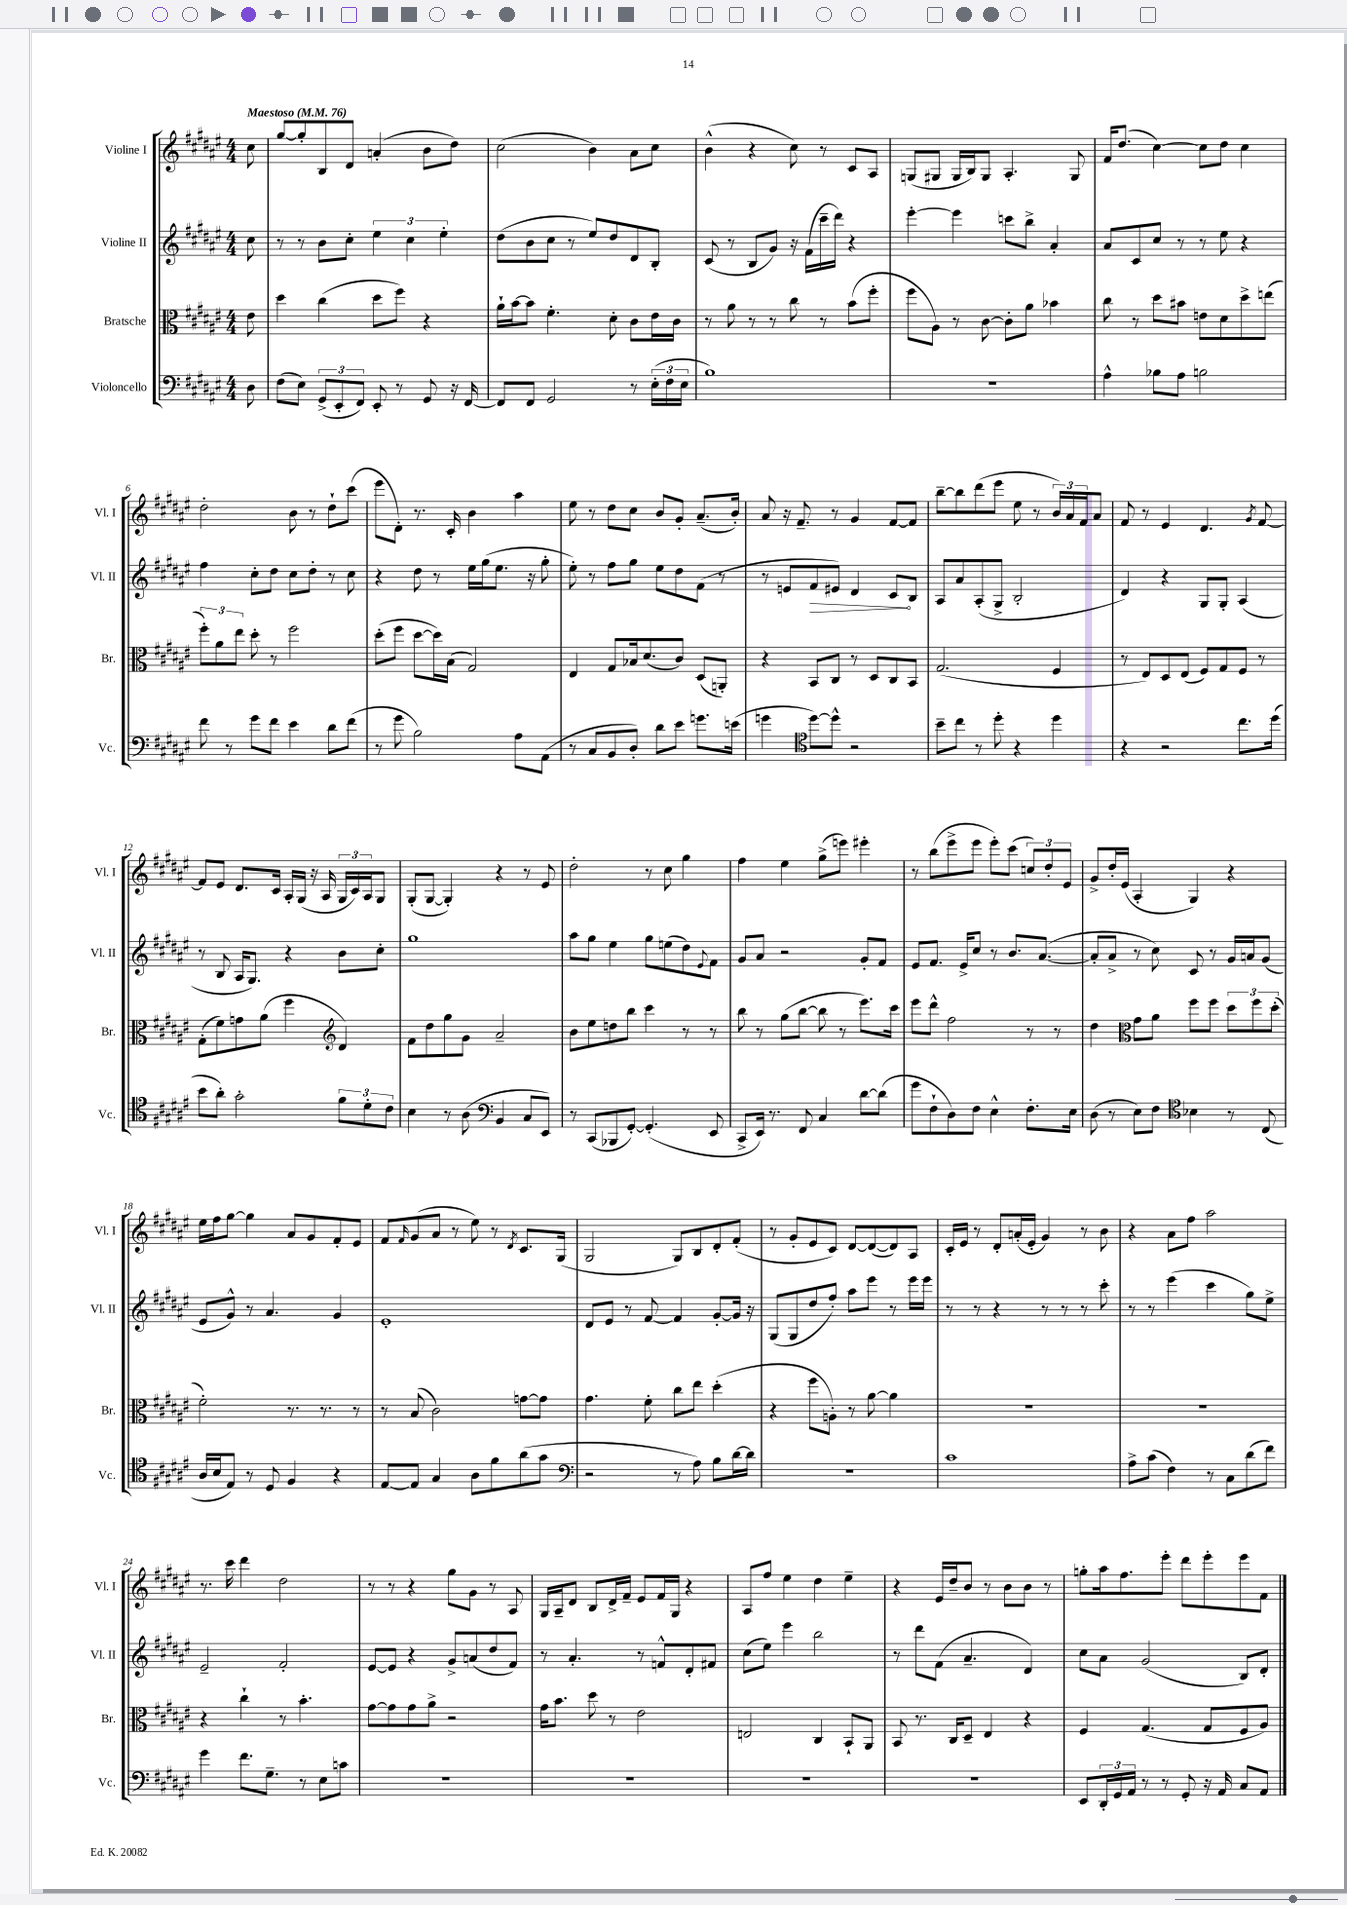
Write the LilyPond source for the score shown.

<<
\new StaffGroup <<
\new Staff = "s0" \with { instrumentName = "Violine I" shortInstrumentName = "Vl. I" } {
    \clef treble \key fis \major \numericTimeSignature \time 4/4 \partial 8 \tempo "Maestoso" 4 = 76
    cis''8 |
    gis''8~ gis''8-. b8 dis'8 a'4-.( b'8 dis''8) |
    cis''2( b'4) ais'8 cis''8 |
    b'4-^( r4 cis''8) r8 cis'8 ais8 |
    g8( gis8 gis16 b16) gis8 ais4.-. gis8 |
    fis'16 dis''8.( cis''4~) cis''8 dis''8 cis''4 |
    dis''2-. b'8 r8 dis''8-! cis'''8( |
    eis'''8 dis'8-.) r8. cis'16-. b'4 ais''4 |
    eis''8 r8 dis''8 cis''8 b'8 gis'8-. ais'8.--( b'16-.) |
    ais'8 r16 fis'8.-- r8 gis'4 fis'8~ fis'8 |
    b''8~-- b''8 dis'''8( eis'''8 eis''8 r8 \tuplet 3/2 { b'16) ais'16 fis'16 } ais'8 |
    fis'8 r8 eis'4 dis'4. \acciaccatura { gis'8 } fis'8~ |
    fis'8 eis'8 dis'8. cis'16 ais16-. gis16( r16 ais16 \tuplet 3/2 { gis16 cis'16) ais16 } gis8 |
    gis8-.( gis8~ gis4-.) r4 r8 eis'8 |
    dis''2-. r8 cis''8 gis''4 |
    fis''4 eis''4 gis''8->( e'''8) eis'''4-. |
    r8 b''8( eis'''8-> eis'''8 eis'''8-.) cis'''8( \tuplet 3/2 { c''8) dis''8-. eis'8 } |
    gis'8-> dis''16-. eis'16( ais4-. gis4) r4 |
    eis''16 fis''16 gis''8~ gis''4 ais'8 gis'8 fis'8-. eis'8 |
    fis'8 \grace { fis'16 } gis'8( ais'8 r8 eis''8) r8 \acciaccatura { dis'8 } cis'8. gis16( |
    gis2 gis8) b8 dis'8-. fis'8-.( |
    r8 gis'8-. eis'8 cis'8) dis'8~ dis'8~( dis'8) ais8 |
    cis'16-. eis'16 r8 dis'8-. a'16-.( eis'16-. gis'4) r8 b'8 |
    r4 ais'8 fis''8 ais''2 |
    r8. cis'''16 dis'''4 dis''2 |
    r8 r8 r4 gis''8 gis'8 r8 ais8 |
    gis16 ais16-- dis'8 b8 dis'16-> fis'16-- eis'8 fis'16 gis16 r4 |
    ais8 fis''8 eis''4 dis''4 eis''4-- |
    r4 eis'16 dis''16-- b'8 r8 b'8 b'8 r8 |
    g''8-. ais''16 fis''8. eis'''8-. dis'''8 eis'''8-. eis'''8 fis'8 \bar "|." |
}
\new Staff = "s1" \with { instrumentName = "Violine II" shortInstrumentName = "Vl. II" } {
    \clef treble \key fis \major \numericTimeSignature \time 4/4 \partial 8
    cis''8 |
    r8 r8 b'8 cis''8-. \tuplet 3/2 { eis''4 cis''4 eis''4-. } |
    dis''8( b'8 cis''8 r8 eis''8) dis''8 dis'8 b8-. |
    cis'8( r8 b8 gis'8) r16 fis'16( cis'''16-- dis'''16) r4 |
    eis'''4~-. eis'''4 c'''8 b''8-> ais'4-. |
    ais'8 cis'8 cis''8 r8 r8 eis''8 r4 |
    fis''4 cis''8-. dis''8 cis''8 dis''8-. r8 cis''8 |
    r4 dis''8 r8 eis''16 gis''16( eis''8. r16 gis''8-. |
    eis''8-.) r8 fis''8 gis''8 eis''8 dis''8 fis'8( r8 |
    r8 e'8 \once \override Hairpin.circled-tip = ##t fis'8\> eis'8) dis'4 cis'8\! b8 |
    ais8 ais'8 ais8-.( gis8-> b2-. |
    dis'4) r4 gis8 gis8-. ais4( |
    r8 b8 ais16 gis8.) r4 b'8 cis''8-. |
    gis''1 |
    ais''8 gis''8 eis''4 gis''8 e''8( dis''8) \appoggiatura { eis'8 } fis'8 |
    gis'8 ais'8 r2 gis'8-. fis'8 |
    eis'8 fis'8. eis'16-> cis''8 r8 b'8. ais'8.~( |
    ais'8-. ais'8-> r8 cis''8) cis'8 r8 gis'16 a'16 gis'8( |
    eis'8 gis'8-^) r8 ais'4. gis'4 |
    eis'1-. |
    dis'8 eis'8 r8 fis'8~ fis'4 gis'8~-. gis'16 r16 |
    gis8( gis8 dis''8 fis''8-.) ais''8 eis'''8 r8 eis'''16 eis'''16 |
    r8 r8 r4 r8 r8 r8 cis'''8-. |
    r8 r8 eis'''4( cis'''4 gis''8) eis''8-> |
    eis'2-- fis'2-. |
    eis'8~ eis'8 r4 gis'8-> a'8( dis''8 fis'8) |
    r8 ais'4.-. r8 f'8-^ dis'8-. fis'8 |
    cis''8( eis''8) eis'''4 b''2 |
    r8 dis'''8 fis'8( ais'4.-- dis'4) |
    cis''8 ais'8 gis'2( b8) dis'8-. \bar "|." |
}
\new Staff = "s2" \with { instrumentName = "Bratsche" shortInstrumentName = "Br." } {
    \clef alto \key fis \major \numericTimeSignature \time 4/4 \partial 8
    eis'8 |
    dis''4 cis''4( dis''8 fis''8) r4 |
    ais'16-! b'16~ b'8 fis'4.-. dis'8-. cis'8 eis'16 cis'16 |
    r8 ais'8 r8 r8 cis''8 r8 b'8( fis''8-. |
    fis''8 ais8) r8 cis'8~ cis'8-. ais'8 bes'4 |
    cis''8 r8 dis''8 bis'8 e'8 dis'8 dis''8-> e''8( |
    \tuplet 3/2 { fis''8-.) ais'8 eis''8 } dis''8-. r8 fis''2 |
    dis''8-.( fis''8 dis''8~ dis''16) b16( gis2) |
    eis4 gis8 bes16 dis'8.( cis'8) dis8( a,8-.) |
    r4 b,8 cis8 r8 dis8 cis8 b,8 |
    gis2.( fis4 |
    r8 eis8) dis8 eis8( fis8) gis8 fis8 r8 |
    gis8-.( fis'8) g'8 ais'8( fis''4 \clef treble dis'4) |
    fis'8 dis''8 gis''8 gis'8 ais'2-- |
    b'8 eis''8 d''8 b''8 cis'''4 r8 r8 |
    b''8 r8 gis''8( b''8~ b''8 r8 eis'''8.) cis'''16 |
    eis'''8 dis'''8-^ fis''2 r8 r8 |
    dis''4 \clef alto gis'8 ais'8 fis''8 fis''8 \tuplet 3/2 { dis''8 fis''8 dis''8-.( } |
    fis'2-.) r8. r8. r8 |
    r8 b8( cis'2) g'8~ g'8 |
    gis'4. fis'8-. cis''8 eis''8 dis''4-.( |
    r4 fis''8 a8-.) r8 ais'8~ ais'4 |
    R1 |
    R1 |
    r4 cis''4-! r8 b'4.-. |
    gis'8~ gis'8 gis'8 ais'8-> r2 |
    gis'16 b'8. dis''8 r8 eis'2 |
    e2 cis4 b,8-! ais,8 |
    b,8 r8. cis16 dis8-- eis4 r4 |
    fis4 gis4.( gis8 fis8 ais8) \bar "|." |
}
\new Staff = "s3" \with { instrumentName = "Violoncello" shortInstrumentName = "Vc." } {
    \clef bass \key fis \major \numericTimeSignature \time 4/4 \partial 8
    dis8 |
    fis8( eis8) \tuplet 3/2 { gis,8->( eis,8-. fis,8) } eis,8-. r8 gis,8 r16 fis,16~ |
    fis,8 fis,8 gis,2 r8 \tuplet 3/2 { eis16-.( fis16 eis16 } |
    b1) |
    R1 |
    ais4-^ bes8 ais8 b2 |
    fis'8 r8 gis'8 fis'8 eis'4 dis'8 fis'8( |
    r8 gis'8 b2) ais8 ais,8( |
    r8 cis8 b,8 dis8-.) dis'8 eis'8 g'8. e'16( |
    g'4 \clef tenor dis''8~) dis''8-^ r2 |
    b'8-- cis''8 r8 dis''8-. r4 dis''4 |
    r4 r2 cis''8. dis''16( |
    b'8 ais'8-.) gis'2-. \tuplet 3/2 { fis'8 dis'8-. cis'8 } |
    b4 r8 ais8( \clef bass b,4 cis8 eis,8) |
    r8 cis,8( bes,,8 gis,8~-.) gis,4.-.( eis,8 |
    cis,8-> eis,16) r8. fis,8 cis4 dis'8~ dis'8( |
    gis'8 fis8-! dis8) fis8 eis4-^ fis8.-. eis16 |
    dis8( r8 eis8) fis8 \clef tenor bes4 r8 cis8( |
    ais16 b16 eis8) r8 dis8 fis4 r4 |
    eis8~ eis8 gis4 ais8 fis'8 ais'8( gis'8 |
    \clef bass r2 r8 ais8) b8 dis'16~ dis'16 |
    R1 |
    cis'1 |
    ais8-> cis'8( fis4) r8 cis8 dis'8( fis'8) |
    gis'4 fis'8. gis8.-- r8 eis8 c'8 |
    R1 |
    R1 |
    R1 |
    R1 |
    eis,8 \tuplet 3/2 { dis,16-. gis,16 ais,16 } r8 r8 gis,8-. r16 ais,16 cis8 ais,8 \bar "|." |
}
>>
>>
